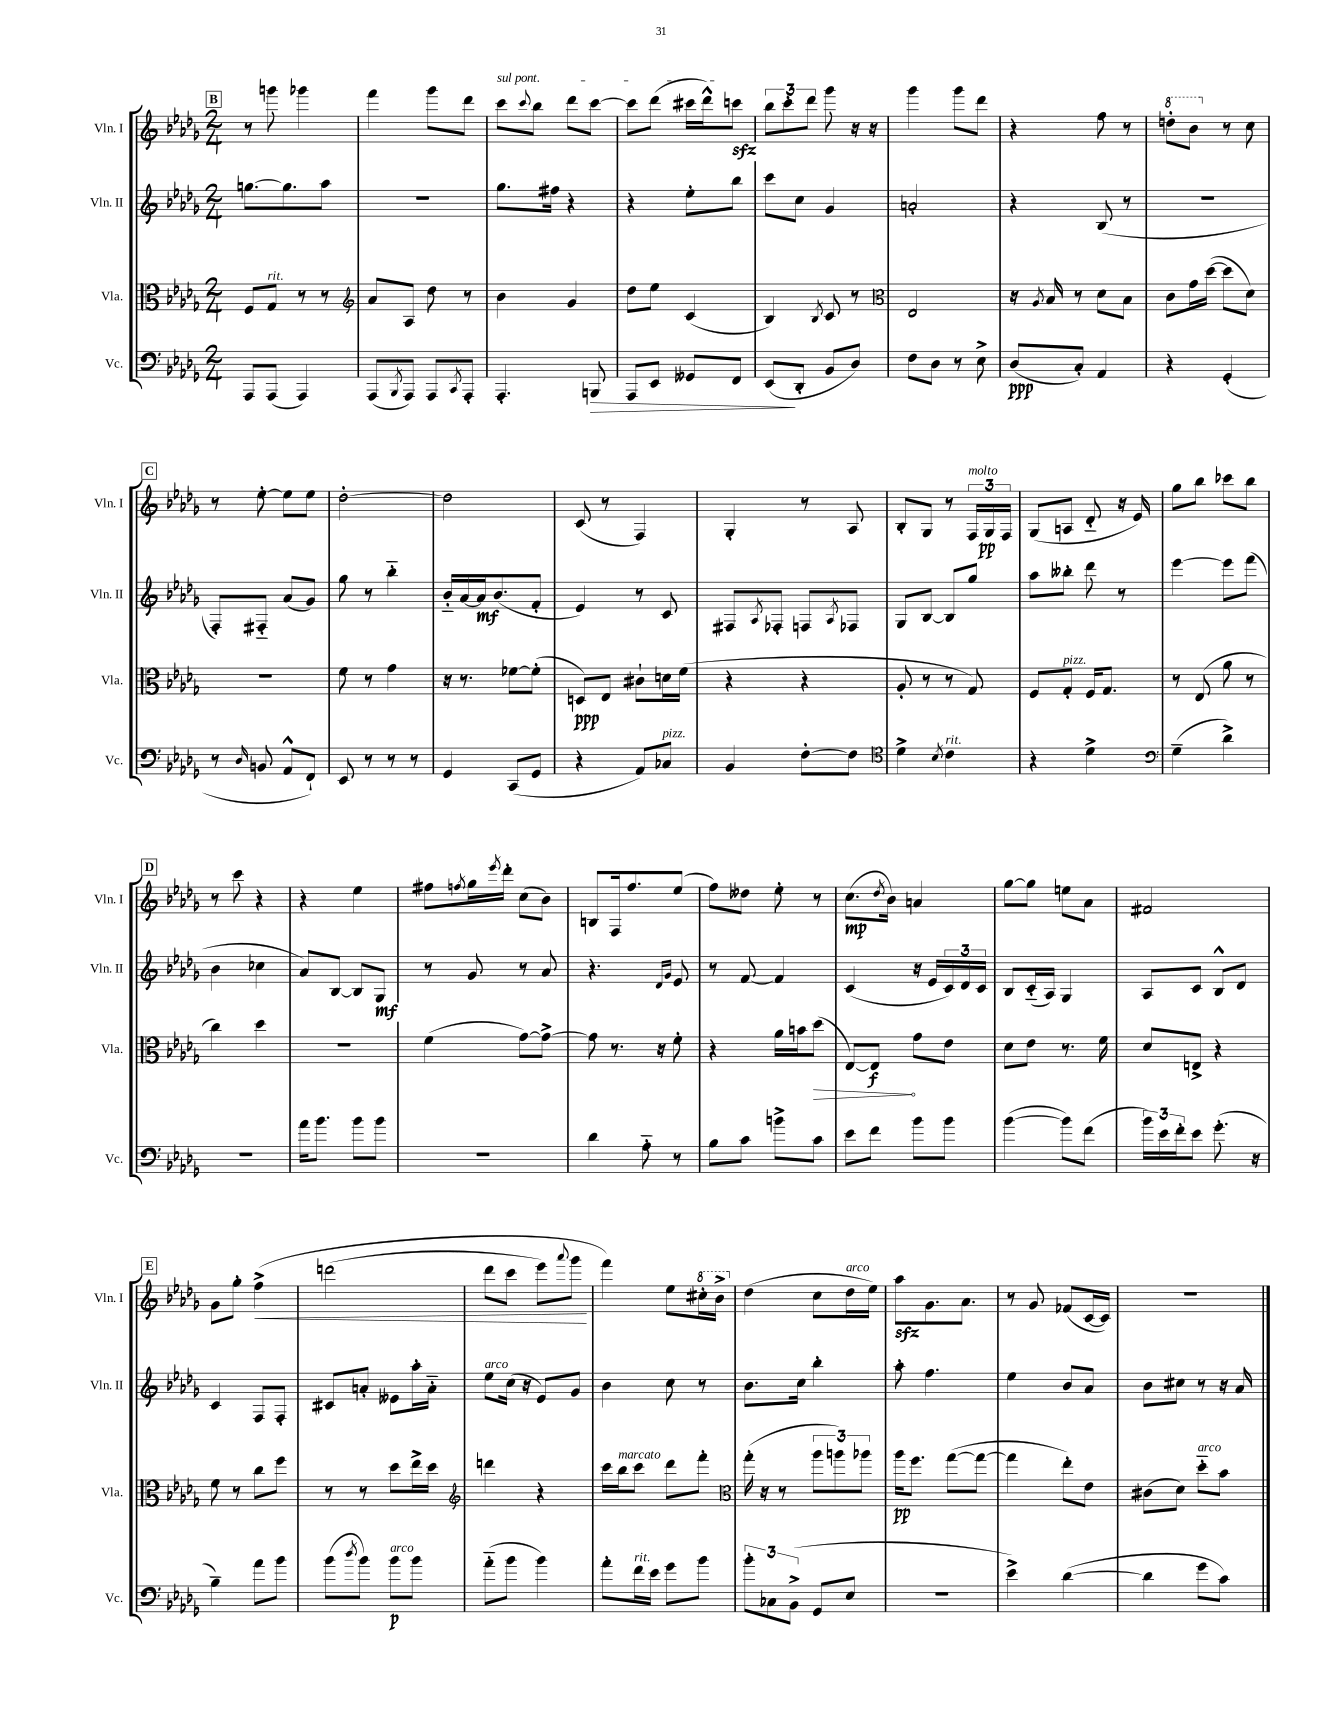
<<
\new StaffGroup <<
\new Staff = "s0" \with { instrumentName = "Vln. I" shortInstrumentName = "Vln. I" } {
    \clef treble \key des \major \numericTimeSignature \time 2/4
    \mark \markup { \box "B" } r8 g'''8 ges'''4 |
    f'''4 ges'''8 des'''8 |
    \once \override TextSpanner.bound-details.left.text = \markup { \italic "sul pont." } c'''8\startTextSpan \appoggiatura { c'''8 } bes''8 des'''8 c'''8~ |
    c'''8 des'''8( cis'''16 des'''16-^) c'''8\sfz\stopTextSpan |
    \tuplet 3/2 { bes''8 c'''8-. des'''8 } ges'''8 r16 r16 |
    ges'''4 ges'''8 des'''8 |
    r4 f''8 r8 |
    \ottava #1 d'''8-. bes''8 \ottava #0 r8 c''8 |
    \mark \markup { \box "C" } r8 ees''8~-. ees''8 ees''8 |
    des''2~-. |
    des''2 |
    c'8( r8 f4) |
    ges4-. r8 aes8 |
    bes8-. ges8 r8 \tuplet 3/2 { f16^\markup { \italic "molto" } ges16\pp f16 } |
    ges8( a8 des'8-_ r16 ees'16) |
    ges''8 bes''8 ces'''8 bes''8 |
    \mark \markup { \box "D" } r8 c'''8 r4 |
    r4 ees''4 |
    fis''8 \acciaccatura { f''8 } ges''16 \acciaccatura { ees'''8 } des'''16-. c''8( bes'8) |
    b8 f16 f''8. ees''8( |
    f''8) deses''8 ees''8-. r8 |
    c''8.\mp( \acciaccatura { des''8 } bes'16) a'4 |
    ges''8~ ges''8 e''8 aes'8 |
    fis'2 |
    \mark \markup { \box "E" } ges'8 ges''8-. f''4->\<\( |
    d'''2( |
    des'''8 c'''8 ees'''8) \appoggiatura { aes'''8 } ges'''8\! |
    f'''4\) ees''8 \ottava #1 cis'''16-. bes''16-> \ottava #0 |
    des''4( c''8 des''16^\markup { \italic "arco" } ees''16) |
    aes''8\sfz ges'8. aes'8. |
    r8 ges'8 fes'8( c'16~ c'16) |
    R2 \bar "|." |
}
\new Staff = "s1" \with { instrumentName = "Vln. II" shortInstrumentName = "Vln. II" } {
    \clef treble \key des \major \numericTimeSignature \time 2/4
    \mark \markup { \box "B" } g''8.~ g''8. aes''8 |
    R2 |
    ges''8. fis''16 r4 |
    r4 ees''8-. bes''8 |
    c'''8 c''8 ges'4 |
    a'2-. |
    r4 bes8( r8 |
    R2 |
    \mark \markup { \box "C" } f8-.) fis8-_ aes'8( ges'8) |
    ges''8 r8 bes''4-_ |
    bes'16-_ aes'16~ aes'16\mf bes'8.( f'8-. |
    ees'4) r8 c'8 |
    fis8 \acciaccatura { aes8 } fes8-. f8 \acciaccatura { aes8 } fes8 |
    ges8 bes8~ bes8 ges''8 |
    aes''8 beses''8-. des'''8 r8 |
    ees'''4~ ees'''8 f'''8( |
    \mark \markup { \box "D" } bes'4 ces''4 |
    aes'8) bes8~ bes8 ges8\mf |
    r8 ges'8 r8 aes'8 |
    r4. \grace { des'16 ges'16 } ees'8 |
    r8 f'8~ f'4 |
    c'4( r16 ees'16 \tuplet 3/2 { c'16) des'16 c'16 } |
    bes8 c'16-_( aes16) ges4 |
    aes8 c'8 bes8-^ des'8 |
    \mark \markup { \box "E" } c'4 f8 f8-. |
    cis'8 a'8-. eeses'8 aes''16-. a'16-_ |
    ees''8^\markup { \italic "arco" } c''16( r16 ees'8) ges'8 |
    bes'4 c''8 r8 |
    bes'8. c''16 bes''4-. |
    aes''8-. f''4. |
    ees''4 bes'8 aes'8 |
    bes'8 cis''8 r8 r16 aes'16 \bar "|." |
}
\new Staff = "s2" \with { instrumentName = "Vla." shortInstrumentName = "Vla." } {
    \clef alto \key des \major \numericTimeSignature \time 2/4
    \mark \markup { \box "B" } f8 ges8^\markup { \italic "rit." } r8 r8 |
    \clef treble aes'8 aes8 des''8 r8 |
    bes'4 ges'4 |
    des''8 ees''8 c'4( |
    bes4) \acciaccatura { bes8 } c'8 r8 |
    \clef alto ees2 |
    r16 \acciaccatura { aes8 } bes16 r8 des'8 bes8 |
    c'8 ges'16 des''16~( des''8 des'8) |
    \mark \markup { \box "C" } r2 |
    f'8 r8 ges'4 |
    r16 r8. fes'8~ fes'8-.( |
    d8\ppp) ees8 cis'8-! d'16 f'16( |
    r4 r4 |
    aes8-. r8 r8 ges8) |
    f8 ges8-.^\markup { \italic "pizz." } f16 ges8. |
    r8 ees8( aes'8 r8 |
    \mark \markup { \box "D" } c''4) des''4 |
    r2 |
    f'4( ges'8~) ges'8~-> |
    ges'8 r8. r16 f'8-. |
    r4 aes'16 b'16 \once \override Hairpin.circled-tip = ##t des''8\>( |
    ees8~) ees8\f\! ges'8 ees'8 |
    des'8 ees'8 r8. f'16 |
    des'8 e8-> r4 |
    \mark \markup { \box "E" } f'8 r8 c''8 f''8 |
    r8 r8 des''8 ees''16-> des''16 |
    \clef treble d'''4 r4 |
    c'''16 bes''16^\markup { \italic "marcato" } c'''8 des'''8 f'''8-. |
    \clef alto ges''16-.( r16 r8 \tuplet 3/2 { aes''8 a''8) aes''8 } |
    aes''16\pp f''8. ges''8~( ges''8~ |
    ges''4 ees''8-.) ees'8 |
    cis'8( des'8) des''8-_^\markup { \italic "arco" } bes'8 \bar "|." |
}
\new Staff = "s3" \with { instrumentName = "Vc." shortInstrumentName = "Vc." } {
    \clef bass \key des \major \numericTimeSignature \time 2/4
    \mark \markup { \box "B" } aes,,8 aes,,8( aes,,4) |
    aes,,8( \acciaccatura { bes,,8 } aes,,8) aes,,8 \acciaccatura { c,8 } aes,,8-. |
    aes,,4.-. b,,8\> |
    aes,,8 ees,8 geses,8 f,8 |
    ees,8\!( des,8-. bes,8 des8) |
    f8 des8 r8 ees8-> |
    des8\ppp( c8-.) aes,4 |
    r4 ges,4-.( |
    \mark \markup { \box "C" } r8 \grace { des16 } b,8 aes,8-^ f,8-!) |
    ees,8 r8 r8 r8 |
    ges,4 c,8( ges,8 |
    r4 aes,8) ces8^\markup { \italic "pizz." } |
    bes,4 f8~-. f8 |
    \clef tenor des'4-> \acciaccatura { bes8 } c'4^\markup { \italic "rit." } |
    r4 des'4-> |
    \clef bass ges4--( des'4->) |
    \mark \markup { \box "D" } r2 |
    aes'16 bes'8. bes'8 bes'8 |
    R2 |
    des'4 aes8-_ r8 |
    bes8 c'8 b'8-> c'8 |
    ees'8 f'8 bes'8 bes'8 |
    bes'4~( bes'8) f'8( |
    \tuplet 3/2 { bes'16) ees'16 f'16-. } ees'8 ges'8.-.( r16 |
    \mark \markup { \box "E" } bes4--) aes'8 bes'8 |
    bes'8( \acciaccatura { des''8 } bes'8) bes'8\p^\markup { \italic "arco" } bes'8 |
    aes'8-_( bes'8 bes'4) |
    aes'8-. f'16^\markup { \italic "rit." } ees'16 ges'8 bes'8 |
    \tuplet 3/2 { bes'8-. ces8 bes,8->( } ges,8 ees8 |
    R2 |
    ees'4->) des'4~( |
    des'4 ges'8 c'8) \bar "|." |
}
>>
>>
